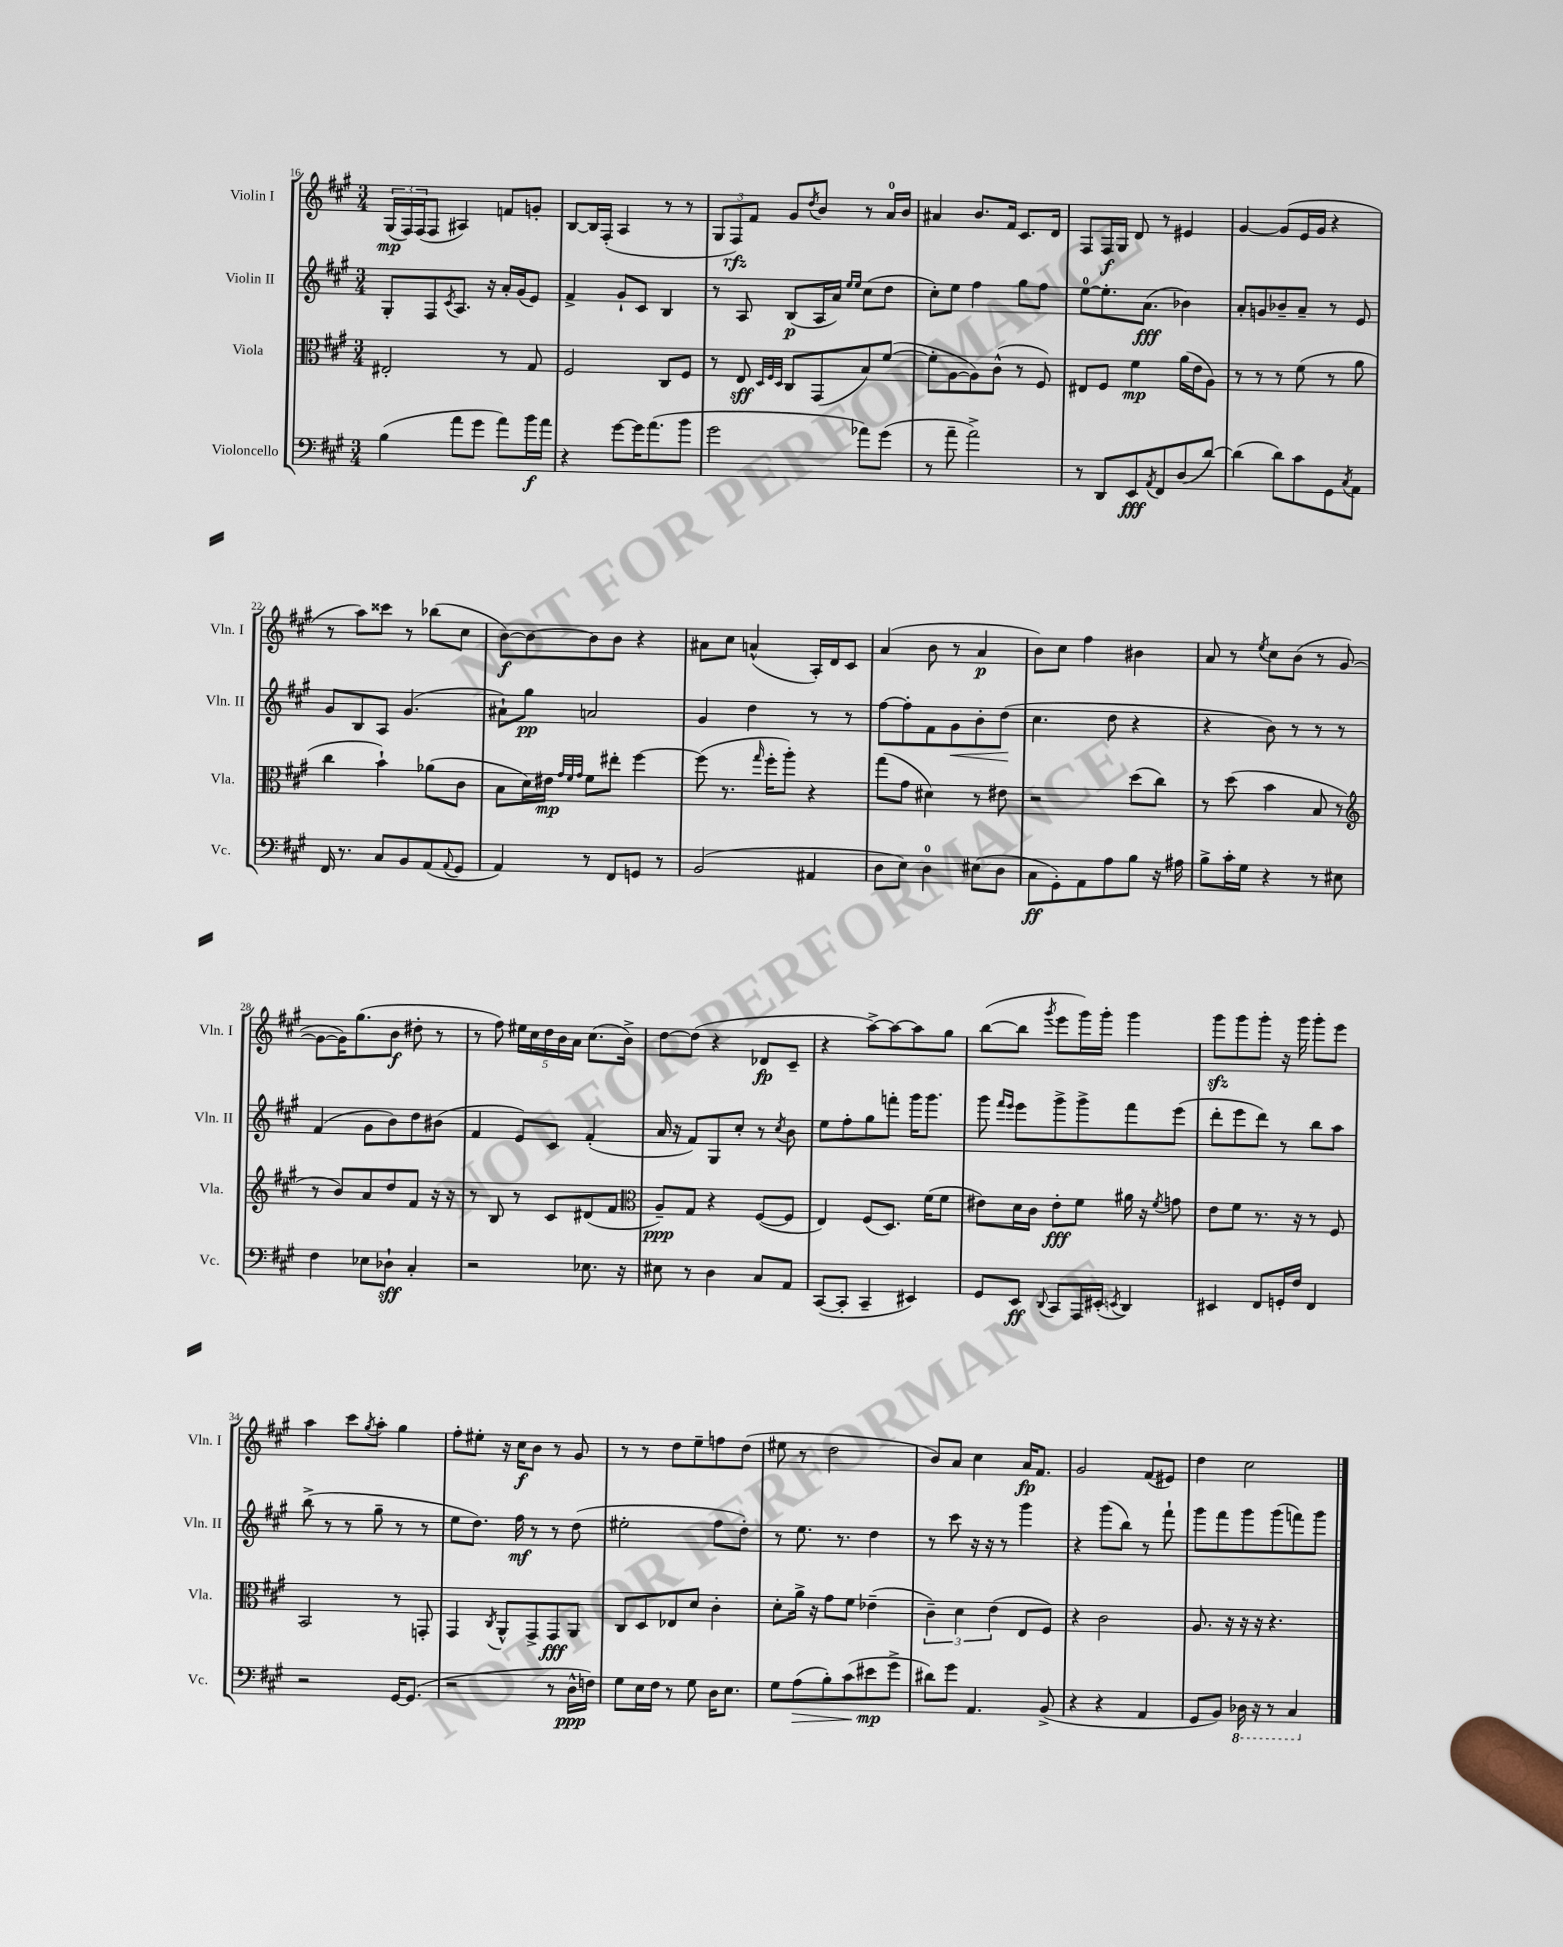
<<
\new StaffGroup <<
\new Staff = "s0" \with { instrumentName = "Violin I" shortInstrumentName = "Vln. I" } {
    \clef treble \key a \major \numericTimeSignature \time 3/4
    \tuplet 3/2 { gis16\mp( fis16) fis16( } fis8 ais4) f'8 g'8-. |
    b8~ b16 fis16-.( a4 r8 r8 |
    \tuplet 3/2 { gis8 fis8\rfz) fis'8 } gis'8 \acciaccatura { d''8 } b'8 r8 a'16-0 b'16 |
    ais'4 b'8. fis'16 cis'8. d'16 |
    fis8 fis16\f gis16 d'8 r8 eis'4 |
    gis'4~ gis'8( e'16 gis'16 r4 |
    r8 a''8) cisis'''8 r8 bes''8( cis''8 |
    b'8~\f) b'8~ b'8 b'8 r4 |
    ais'8 cis''8 a'4-^( a16-.) d'16 cis'8 |
    a'4( b'8 r8 a'4\p |
    b'8) cis''8 fis''4 bis'4 |
    a'8 r8 \acciaccatura { e''8 } cis''8 b'8( r8 gis'8~ |
    gis'8~ gis'16) gis''8.( b'8\f dis''8-. r8 |
    r8 fis''8) \tuplet 5/4 { eis''16 cis''16 d''16 b'16 a'16 } cis''8.( b'16->) |
    d''8~ d''8( r4 des'8\fp cis'8-- |
    r4 a''8~->) a''8~ a''8 gis''8 |
    b''8~( b''8 \acciaccatura { gis'''8 } e'''8 gis'''16) gis'''16-. gis'''4 |
    gis'''8\sfz gis'''8 gis'''8-. r16 gis'''16 gis'''8-. e'''8 |
    a''4 cis'''8 \acciaccatura { gis''8 } a''8-. gis''4 |
    fis''8-. eis''8-. r16 cis''16\f b'8 r8 gis'8 |
    r8 r8 d''8 e''8-- f''8 d''8( |
    eis''8 r8 d''2 |
    b'8) a'8 cis''4 a'16\fp fis'8. |
    gis'2 fis'8( eis'8) |
    d''4 cis''2 \bar "|." |
}
\new Staff = "s1" \with { instrumentName = "Violin II" shortInstrumentName = "Vln. II" } {
    \clef treble \key a \major \numericTimeSignature \time 3/4
    gis8-. fis8 \acciaccatura { cis'8 } a8. r16 a'16-. gis'16( e'8) |
    fis'4-> gis'8-! cis'8 b4 |
    r8 a8 b8\p( a16 a'16) \grace { e''16 e''16 } cis''8( d''8 |
    cis''8-.) e''8 fis''4 gis''8 fis''8 |
    e''8-0~ e''8.-. a'8.\fff( bes'4) |
    a'8-. g'8 bes'8-- a'8-- r8 e'8 |
    gis'8 b8 a8 gis'4.( |
    ais'8-!) gis''8\pp a'2 |
    gis'4 d''4 r8 r8 |
    fis''8~ fis''8-. fis'8 gis'8\< b'8-. d''8\!( |
    cis''4. d''8 r4 |
    r4 b'8) r8 r8 r8 |
    fis'4( gis'8 b'8) d''8 bis'8( |
    fis'4 e'8) cis'8 fis'4-.( |
    a'16 r16 fis'8) gis8 cis''8-. r8 \acciaccatura { cis''8 } b'8 |
    e''8 fis''8-. gis''8 f'''8-. gis'''16 gis'''8. |
    gis'''8 \grace { fis'''16 e'''16 } e'''8 gis'''8-> gis'''8-> fis'''8 e'''8( |
    d'''8-. e'''8 d'''8) r8 b''8 a''8 |
    b''8->( r8 r8 gis''8-- r8 r8 |
    e''8 d''8.) fis''16\mf r8 r8 d''8( |
    eis''2-. fis''8 d''8-.) |
    r8 e''8. r8. d''4 |
    r8 cis'''8 r16 r16 r8 gis'''4 |
    r4 gis'''8( b''8) r8 fis'''8-! |
    gis'''8 fis'''8 gis'''8 gis'''8( f'''8) gis'''8 \bar "|." |
}
\new Staff = "s2" \with { instrumentName = "Viola" shortInstrumentName = "Vla." } {
    \clef alto \key a \major \numericTimeSignature \time 3/4
    eis2-. r8 gis8 |
    fis2 cis8 fis8 |
    r8 e8\sff \grace { d32 fis32 d32 } cis8 gis,8( b8) fis'8~( |
    fis'8-. a8~ a8) cis'8-^( r8 fis8) |
    eis8 fis8 fis'4\mp a'16( e'16 a8) |
    r8 r8 r8 fis'8( r8 a'8 |
    cis''4 b'4-!) aes'8( cis'8 |
    b8 d'16) eis'16\mp \grace { gis'32 fis'32 gis'32 } fis'8 eis''8-. fis''4~ |
    fis''8( r8. \grace { gis''16 } fis''16-. a''8-.) r4 |
    gis''8( gis'8 dis'4) r8 eis'8 |
    r2 d''8( cis''8) |
    r8 d''8( b'4 b8 r8 |
    \clef treble r8 b'8) a'8 d''8 fis'8 r16 r16 |
    r8 b8 r8 cis'8 dis'8( fis'8 |
    \clef alto a8--\ppp) gis8 r4 fis8~( fis8 |
    e4) fis8( d8.) fis'16( fis'8 |
    eis'8) d'16 cis'16 eis'8-.\fff fis'8 ais'16 r16 \acciaccatura { fis'8 } g'8 |
    e'8 fis'8 r8. r16 r8 fis8 |
    b,2 r8 g,8-. |
    gis,4 \acciaccatura { cis8 } a,8-^ gis,8-> gis,8\fff a,8 |
    cis8 d8 ees8 d'8 cis'4-. |
    d'8-. a'16-> r16 gis'8 fis'8 ees'4--( |
    \tuplet 3/2 { cis'4--) d'4 e'4( } e8 fis8) |
    r4 cis'2 |
    a8. r16 r16 r16 r4. \bar "|." |
}
\new Staff = "s3" \with { instrumentName = "Violoncello" shortInstrumentName = "Vc." } {
    \clef bass \key a \major \numericTimeSignature \time 3/4
    b4( a'8 gis'8 a'8) b'16\f a'16 |
    r4 gis'8~ gis'16 a'8.( b'8 |
    gis'2 aes'8) gis'8( |
    r8 a'8-- a'2->) |
    r8 d,8 e,8\fff \acciaccatura { a,8 } fis,8 d8( d'8~) |
    d'4( d'8) cis'8 gis,8 \acciaccatura { cis8 } a,8 |
    fis,16 r8. cis8 b,8 a,8( \appoggiatura { a,8 } gis,8 |
    a,4) r8 fis,8 g,8 r8 |
    b,2( ais,4 |
    d8 e8) d4-0 eis8( d8 |
    cis8\ff gis,8-.) a,8 a8 b8 r16 ais16 |
    b8-> cis'16-. gis16 r4 r8 eis8 |
    fis4 ees8 des8-!\sff cis4-. |
    r2 ees8. r16 |
    eis8 r8 d4 cis8 a,8 |
    cis,8~( cis,8-. cis,4-- eis,4) |
    gis,8 e,8\ff \appoggiatura { d,8 } cis,8 a,,16 eis,16-.( \acciaccatura { e,8 } d,4) |
    eis,4 fis,8 g,16-. fis16 fis,4 |
    r2 gis,16~ gis,8.( |
    r2 r8 d16-^\ppp f16) |
    gis8 e16 fis16 r8 gis8 d16 e8. |
    gis8 a8\>( b8-.) cis'8\!( eis'8\mp gis'8-> |
    dis'8) gis'8 a,4. b,8->( |
    r4 r4 a,4 |
    gis,8 b,8) \ottava #-1 des,16 r16 r8 cis,4 \ottava #0 \bar "|." |
}
>>
>>
\layout { \context { \Score currentBarNumber = #16 } }
